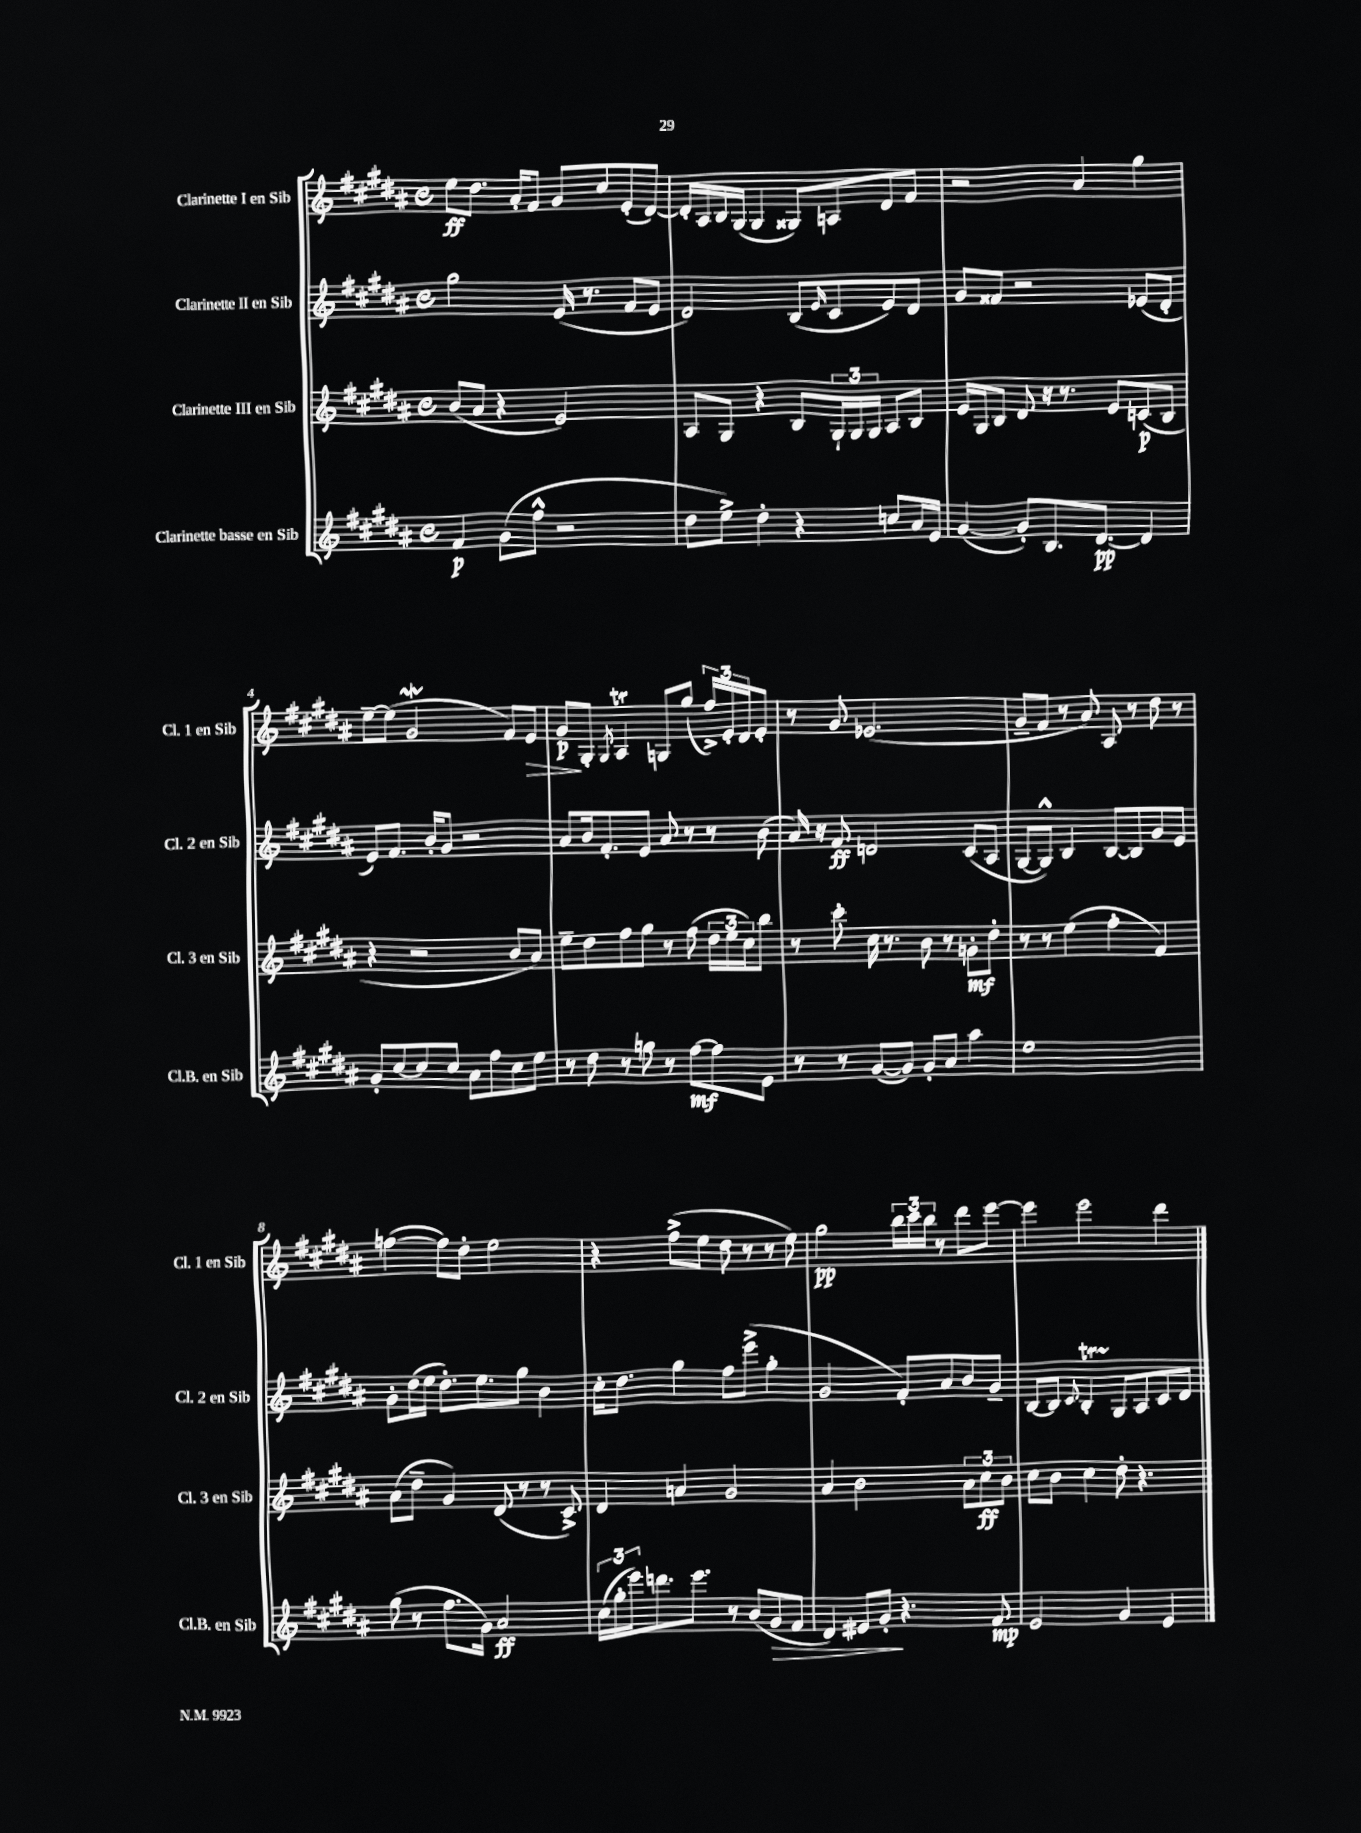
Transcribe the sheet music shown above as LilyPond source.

<<
\new StaffGroup <<
\new Staff = "s0" \with { instrumentName = "Clarinette I en Sib" shortInstrumentName = "Cl. 1 en Sib" } {
    \clef treble \key b \major \defaultTimeSignature \time 4/4
    e''8\ff dis''8. ais'16-. fis'8 gis'8 cis''8 e'8-.( dis'8~) |
    dis'16-. ais16 b16 gis16( gis4 gisis8) a8 dis'8 fis'8 |
    r2 ais'4 gis''4 |
    e''8~-- e''8( gis'2\mordent fis'8) e'8\> |
    gis'8\p\! gis8-. \acciaccatura { gis8 } ais4\trill g8 gis''8( \tuplet 3/2 { fis''16->) e'16-. dis'16 } e'8-. |
    r8 gis'8 ees'2.( |
    gis'8-- fis'8 r8 ais'8) ais8 r8 dis''8 r8 |
    f''4~( f''8) dis''8-. e''2 |
    r4 fis''8->( e''8 dis''8 r8 r8 e''8) |
    gis''2\pp \tuplet 3/2 { b''16 cis'''16 b''16 } r8 dis'''8 e'''8~ |
    e'''4 e'''2 dis'''4 \bar "|." |
}
\new Staff = "s1" \with { instrumentName = "Clarinette II en Sib" shortInstrumentName = "Cl. 2 en Sib" } {
    \clef treble \key b \major \defaultTimeSignature \time 4/4
    gis''2 e'16( r8. fis'8 e'8 |
    dis'2) b8( \grace { e'16 } cis'8 e'8) dis'8 |
    gis'8 fisis'8 r2 ees'8( dis'8-. |
    e'8) fis'8. b'16-. gis'8 r2 |
    ais'8 b'16 fis'8.-. e'8 ais'8 r8 r8 b'8( |
    ais'16) r16 fis'8\ff d'2 cis'8( ais8 |
    gis8~ gis8-^) b4 b8~ b8 gis'8 e'8 |
    gis'8-. dis''16( e''16 dis''8.-.) e''8. gis''8 b'4 |
    cis''16-. dis''8. gis''4 fis''8 e'''8->( gis''4-. |
    gis'2 fis'8-.) ais'8 b'8 gis'8-- |
    b8~ b8 \appoggiatura { cis'8 } b4-.\startTrillSpan gis8\stopTrillSpan ais8 cis'8 dis'8 \bar "|." |
}
\new Staff = "s2" \with { instrumentName = "Clarinette III en Sib" shortInstrumentName = "Cl. 3 en Sib" } {
    \clef treble \key b \major \defaultTimeSignature \time 4/4
    b'8( ais'8 r4 e'2) |
    ais8 gis8 r4 b8 \tuplet 3/2 { gis16-! gis16 gis16 } ais8 b8 |
    e'16 gis16 b8 dis'8 r16 r8. e'8 c'8\p( b8 |
    r4 r2 b'8 ais'8) |
    e''8-- dis''8 fis''8 gis''8 r8 fis''8( \tuplet 3/2 { dis''16 e''16 cis''16) } b''8 |
    r8 cis'''8-. cis''16 r8. b'8 r8 g'8-.\mf dis''8-. |
    r8 r8 e''4( fis''4-. fis'4) |
    ais'8( dis''8-- gis'4) dis'8( r8 r8 cis'8->) |
    dis'4 a'4 gis'2 |
    ais'4 b'2 \tuplet 3/2 { ais'8 cis''8\ff b'8 } |
    cis''8 b'8 cis''4 dis''8-. r4. \bar "|." |
}
\new Staff = "s3" \with { instrumentName = "Clarinette basse en Sib" shortInstrumentName = "Cl.B. en Sib" } {
    \clef treble \key b \major \defaultTimeSignature \time 4/4
    fis'4\p gis'8( fis''8-^ r2 |
    dis''8 e''8->) dis''4-. r4 c''8 ais'16 e'16 |
    gis'4~( gis'8-.) b8. dis'8.~\pp dis'4 |
    gis'8-. cis''8~ cis''8 cis''8 ais'8 fis''8 cis''8 e''8 |
    r8 dis''8 r8 g''8 r8 fis''8~\mf fis''8 e'8 |
    r8 r8 gis'8~( gis'8) gis'8-. ais'8 ais''4 |
    e''1 |
    gis''8( r8 fis''8. gis'16) ais'2\ff |
    \tuplet 3/2 { cis''16( gis''16-. e'''16) } d'''8. e'''8. r8 b'8( gis'8\> fis'8 |
    dis'4) eis'8 gis'8-.\! r4. fis'8\mp |
    e'2 gis'4 e'4 \bar "|." |
}
>>
>>
